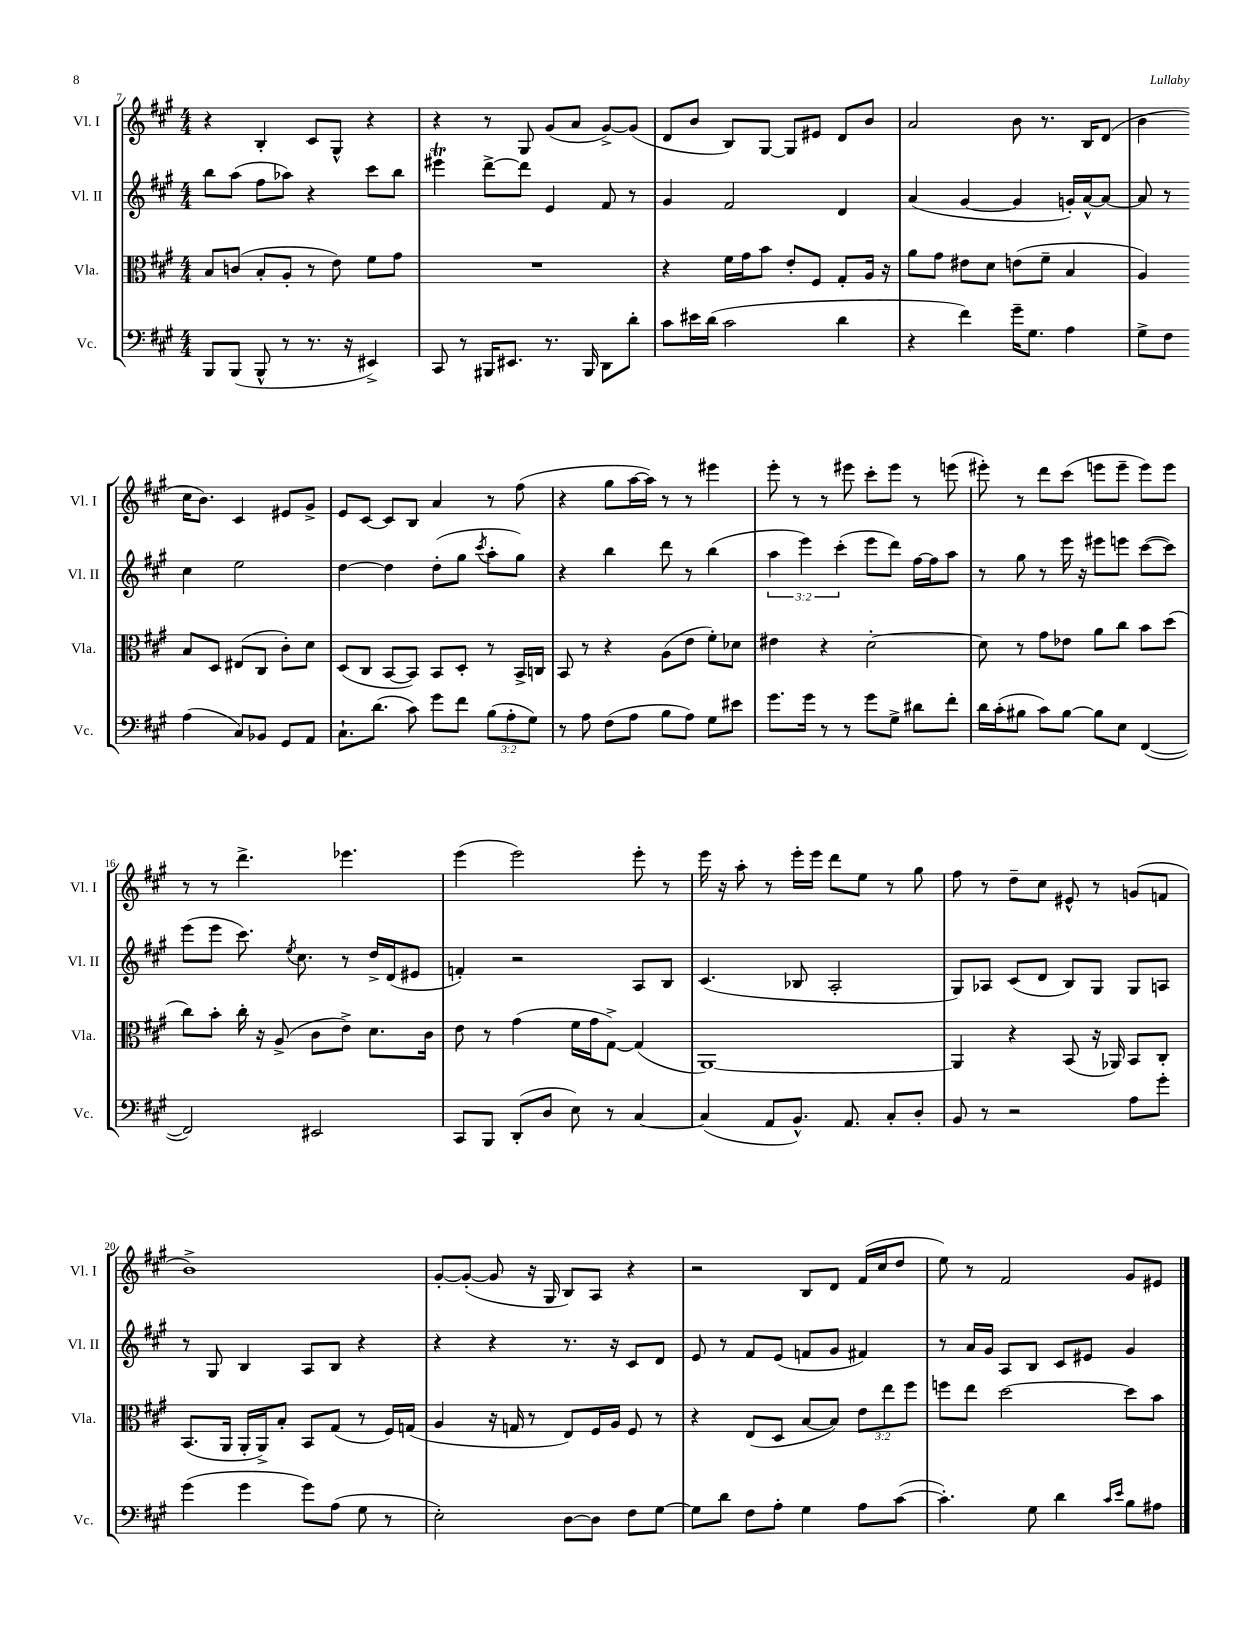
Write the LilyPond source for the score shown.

<<
\new StaffGroup <<
\new Staff = "s0" \with { instrumentName = "Vl. I" shortInstrumentName = "Vl. I" } {
    \clef treble \key a \major \numericTimeSignature \time 4/4
    \autoBeamOff r4 b4-. cis'8[ gis8]-^ r4 |
    r4 r8 gis8 gis'8[( a'8] gis'8[~->) gis'8]( |
    d'8[ b'8] b8[) gis8]~ gis8[ eis'8] d'8[ b'8] |
    a'2 b'8 r8. b16[ d'8]( |
    b'4 cis''16[ b'8.]) cis'4 eis'8[ gis'8]-> |
    e'8[ cis'8]~ cis'8[ b8] a'4 r8 fis''8( |
    r4 gis''8[ a''16~ a''16]) r8 r8 eis'''4 |
    e'''8-. r8 r8 eis'''8 cis'''8[-. eis'''8] r8 e'''8( |
    eis'''8-.) r8 d'''8[ cis'''8]( e'''8[ e'''8]-- e'''8[) e'''8] |
    r8 r8 d'''4.-> ees'''4. |
    e'''4( e'''2) e'''8-. r8 |
    e'''16 r16 a''8-. r8 e'''16[-. e'''16] d'''8[ e''8] r8 gis''8 |
    fis''8 r8 d''8[-- cis''8] eis'8-^ r8 g'8[( f'8] |
    b'1->) |
    gis'8[~-. gis'8]~-.( gis'8 r16 gis16 b8[) a8] r4 |
    r2 b8[ d'8] fis'16[( cis''16 d''8] |
    e''8) r8 fis'2 gis'8[ eis'8] \bar "|." |
}
\new Staff = "s1" \with { instrumentName = "Vl. II" shortInstrumentName = "Vl. II" } {
    \clef treble \key a \major \numericTimeSignature \time 4/4 \override Staff.TupletNumber.text = #tuplet-number::calc-fraction-text
    \autoBeamOff b''8[ a''8]( fis''8[ aes''8]) r4 cis'''8[ b''8] |
    eis'''4\trill d'''8[~-> d'''8] e'4 fis'8 r8 |
    gis'4 fis'2 d'4 |
    a'4( gis'4~ gis'4 g'16[-.) a'16~-^ a'8]~ |
    a'8 r8 cis''4 e''2 |
    d''4~ d''4 d''8[-.( gis''8] \acciaccatura { cis'''8 } a''8[-. gis''8]) |
    r4 b''4 d'''8 r8 b''4( |
    \tuplet 3/2 { a''4 e'''4) cis'''4-.( } e'''8[ d'''8]) fis''16[~ fis''16 a''8] |
    r8 gis''8 r8 e'''16 r16 eis'''8[ e'''8] cis'''8[~( cis'''8]) |
    e'''8[( e'''8] cis'''8.) \acciaccatura { e''8 } cis''8. r8 d''16[-> d'16( eis'8] |
    f'4-.) r2 a8[ b8] |
    cis'4.( bes8 a2-. |
    gis8[) aes8] cis'8[( d'8] b8[) gis8] gis8[ a8] |
    r8 gis8 b4 a8[ b8] r4 |
    r4 r4 r8. r16 cis'8[ d'8] |
    e'8 r8 fis'8[ e'8]( f'8[ gis'8] fis'4) |
    r8 a'16[ gis'16] a8[ b8] cis'8[ eis'8] gis'4 \bar "|." |
}
\new Staff = "s2" \with { instrumentName = "Vla." shortInstrumentName = "Vla." } {
    \clef alto \key a \major \numericTimeSignature \time 4/4 \override Staff.TupletNumber.text = #tuplet-number::calc-fraction-text
    \autoBeamOff b8[ c'8]( b8[-. a8]-. r8 e'8) fis'8[ gis'8] |
    R1 |
    r4 fis'16[ gis'16 b'8] e'8[-. fis8] gis8[-. a16] r16 |
    a'8[ gis'8] eis'8[ d'8] e'8[( fis'8]-- b4 |
    a4) b8[ d8] eis8[( cis8] cis'8[-.) d'8] |
    d8[( cis8] b,8[~ b,8]) b,8[ d8]-. r8 b,16[-> c16] |
    b,8 r8 r4 a8[( e'8] fis'8[-.) des'8] |
    eis'4 r4 d'2~-. |
    d'8 r8 gis'8[ ees'8] a'8[ cis''8] b'8[ d''8]( |
    cis''8[) b'8]-. cis''16-. r16 a8->( cis'8[ e'8]->) d'8.[ cis'16] |
    e'8 r8 gis'4( fis'16[ gis'16 gis8]~->) gis4( |
    a,1~) |
    a,4 r4 b,8( r16 aes,16) b,8[ cis8]-. |
    b,8.[( a,16] a,16[-. a,16->) b8]-. b,8[ gis8]( r8 fis16[) g16]( |
    a4 r16 g16 r8 e8[) fis16 a16] fis8 r8 |
    r4 e8[( d8] b8[~ b8]) \tuplet 3/2 { e'8[ e''8 fis''8] } |
    f''8[ e''8] d''2~ d''8[ b'8] \bar "|." |
}
\new Staff = "s3" \with { instrumentName = "Vc." shortInstrumentName = "Vc." } {
    \clef bass \key a \major \numericTimeSignature \time 4/4 \override Staff.TupletNumber.text = #tuplet-number::calc-fraction-text
    \autoBeamOff b,,8[ b,,8]( b,,8-^ r8 r8. r16 eis,4->) |
    cis,8 r8 bis,,16[ eis,8.] r8. bis,,16 d,8[ d'8]-. |
    cis'8[ eis'16 d'16]( cis'2 d'4 |
    r4 fis'4) gis'16[-- gis8.] a4 |
    gis8[-> fis8] a4( cis8[) bes,8] gis,8[ a,8] |
    cis8.[-! d'8.]( cis'8) gis'8[ fis'8] \tuplet 3/2 { b8[( a8-. gis8]) } |
    r8 a8 fis8[( a8] b8[ a8]) gis8[ eis'8] |
    gis'8.[ gis'16] r8 r8 gis'8[ gis8]-> dis'8[ fis'8]-. |
    d'16[ cis'16-.( bis8] cis'8[) bis8]~ bis8[ e8] fis,4~( |
    fis,2) eis,2 |
    cis,8[ b,,8] d,8[-.( d8] e8) r8 cis4~ |
    cis4( a,8[ b,8.]-^) a,8. cis8[-. d8]-. |
    b,8 r8 r2 a8[ gis'8]-. |
    gis'4( gis'4 gis'8[) a8]( gis8 r8 |
    e2-.) d8[~ d8] fis8[ gis8]~ |
    gis8[ d'8] fis8[ a8]-. gis4 a8[ cis'8]~( |
    cis'4.-.) gis8 d'4 \grace { cis'16[ e'16] } b8[ ais8] \bar "|." |
}
>>
>>
\layout { \context { \Score currentBarNumber = #7 } }
